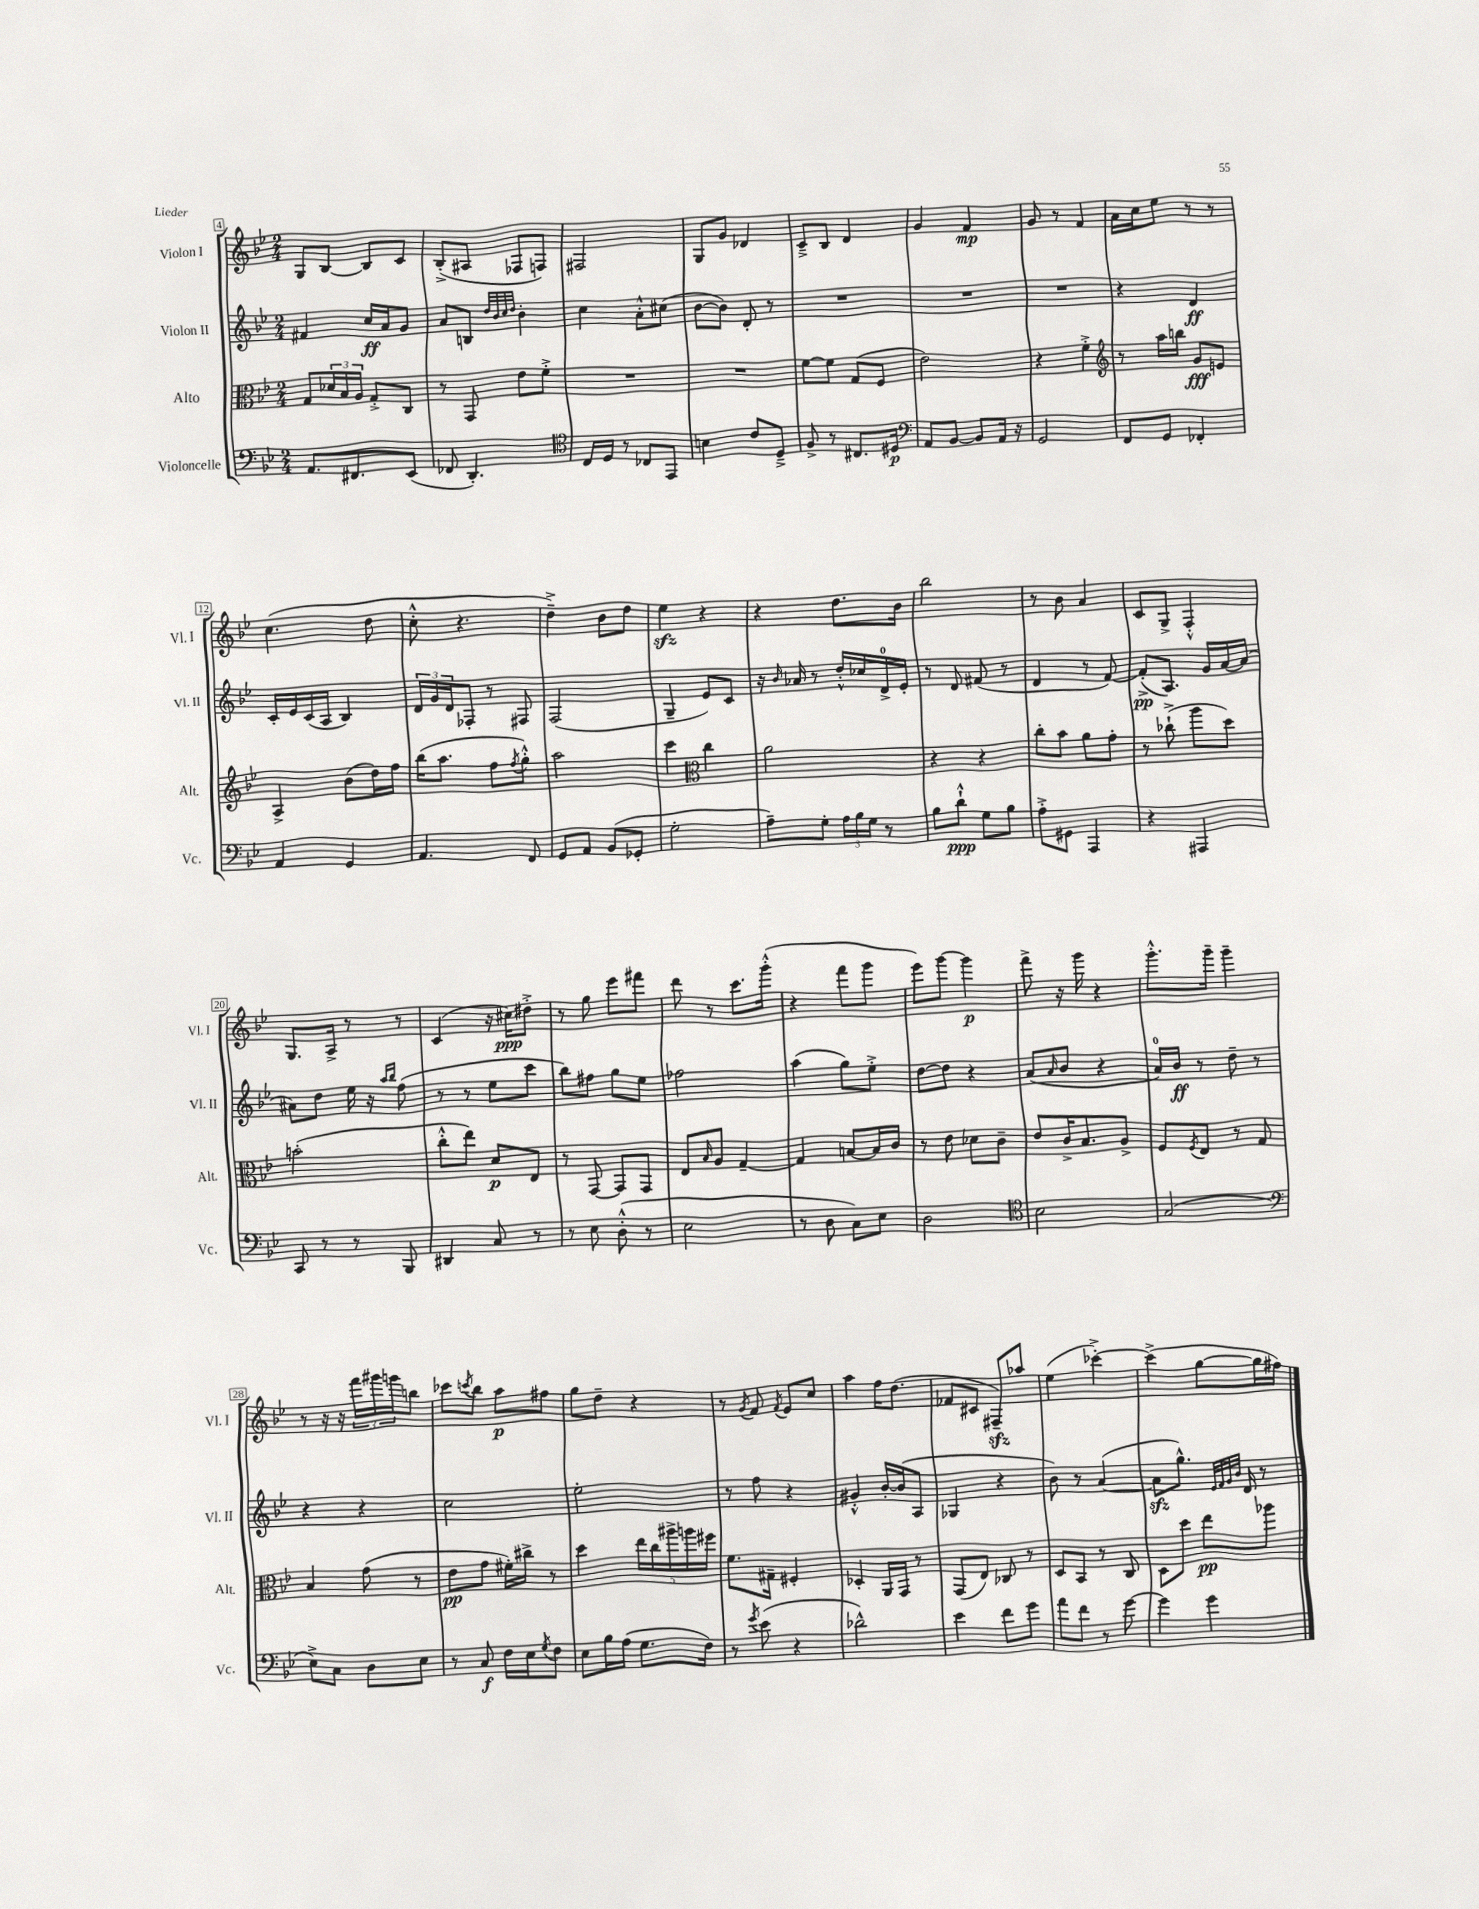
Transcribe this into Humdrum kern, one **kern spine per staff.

**kern	**dynam	**kern	**dynam	**kern	**dynam	**kern	**dynam
*part4	*part4	*part3	*part3	*part2	*part2	*part1	*part1
*staff4	*staff4	*staff3	*staff3	*staff2	*staff2	*staff1	*staff1
*I"Violoncelle	*	*I"Alto	*	*I"Violon II	*	*I"Violon I	*
*I'Vc.	*	*I'Alt.	*	*I'Vl. II	*	*I'Vl. I	*
*clefF4	*	*clefC3	*	*clefG2	*	*clefG2	*
*k[b-e-]	*	*k[b-e-]	*	*k[b-e-]	*	*k[b-e-]	*
*M2/4	*	*M2/4	*	*M2/4	*	*M2/4	*
=4	=4	=4	=4	=4	=4	=4	=4
8.AA/L	.	8G/L	.	4f#X/	.	8G/L	.
.	.	24d-X/L	.	.	.	[8B-/J	.
.	.	24B-/	.	.	.	.	.
8.FF#X/	.	.	.	.	.	.	.
.	.	24A/JJ	.	.	.	.	.
.	.	8G'^/L	.	16cc/LL	ff	8B-/L]	.
.	.	.	.	16a/J	.	.	.
(8EE-/J	.	8C/J	.	8g/J	.	8c/J	.
=5	=5	=5	=5	=5	=5	=5	=5
8FF-X/	.	8r	.	8a/L	.	(8B-'^/L	.
4.DD'/)	.	8GG/	.	8Bn/J	.	8A#X/J	.
.	.	.	.	32qqdd/LLL	.	.	.
.	.	.	.	32qqb-/	.	.	.
.	.	.	.	32qqcc/	.	.	.
.	.	.	.	32qqdd/JJJ	.	.	.
.	.	8e-\L	.	4b-'\	.	8F-X/L	.
.	.	8f'^\J	.	.	.	8Fn/J)	.
=6	=6	=6	=6	=6	=6	=6	=6
*clefC4	*	*	*	*	*	*	*
16C/LL	.	2r	.	4cc\	.	2F#X/	.
16D/JJ	.	.	.	.	.	.	.
8r	.	.	.	.	.	.	.
8C-X/L	.	.	.	8a'^^\L	.	.	.
8EE-/J	.	.	.	(8cc#X\J	.	.	.
=7	=7	=7	=7	=7	=7	=7	=7
4Bn\	.	2r	.	[8b-\L	.	8G/L	.
.	.	.	.	8b-\J])	.	8g/J	.
8c/L	.	.	.	8d'/	.	4d-X/	.
8D~^/J	.	.	.	8r	.	.	.
=8	=8	=8	=8	=8	=8	=8	=8
8F^/	.	[8f\L	.	2r	.	8c~^/L	.
8r	.	8f\J]	.	.	.	8B-/J	.
8.C#X/L	.	(8G/L	.	.	.	4d/	.
.	.	8F/J	.	.	.	.	.
16D#X/Jk	p	.	.	.	.	.	.
=9	=9	=9	=9	=9	=9	=9	=9
*clefF4	*	*	*	*	*	*	*
8AA/L	.	2e-\)	.	2r	.	4g/	.
[8BB-/J	.	.	.	.	.	.	.
8BB-/L]	.	.	.	.	.	4f/	mp
16AA/Jk	.	.	.	.	.	.	.
16r	.	.	.	.	.	.	.
=10	=10	=10	=10	=10	=10	=10	=10
2GG/	.	4r	.	2r	.	8g/	.
.	.	.	.	.	.	8r	.
.	.	4f'^\	.	.	.	4f/	.
=11	=11	=11	=11	=11	=11	=11	=11
*	*	*clefG2	*	*	*	*	*
8FF/L	.	8r	.	4r	.	16a\LL	.
.	.	.	.	.	.	16cc\J	.
8GG/J	.	16aa\LL	.	.	.	8ee-\J	.
.	.	16bbn\JJ	.	.	.	.	.
4FF-X'/	.	8g/L	fff	4d/	ff	8r	.
.	.	8en/J	.	.	.	8r	.
!!LO:LB:g=z
=12	=12	=12	=12	=12	=12	=12	=12
4AA/	.	4A^/	.	16c'/LL	.	(4.cc\	.
.	.	.	.	16e-/	.	.	.
.	.	.	.	(16c/	.	.	.
.	.	.	.	16A/JJ	.	.	.
4GG/	.	(8b-\L	.	4B-/)	.	.	.
.	.	16dd\L)	.	.	.	8dd\	.
.	.	16ff\JJ	.	.	.	.	.
=13	=13	=13	=13	=13	=13	=13	=13
4.AA/	.	(16bb-\KL	.	24d/LL	.	8cc'^^\	.
.	.	.	.	24g/	.	.	.
.	.	8.aa\J	.	.	.	.	.
.	.	.	.	24d/J	.	.	.
.	.	.	.	8F-X'/J	.	4.r	.
.	.	8ff\L	.	8r	.	.	.
.	.	8qff/	.	.	.	.	.
8FF/	.	8gg'^^\J)	.	8F#X/	.	.	.
=14	=14	=14	=14	=14	=14	=14	=14
8GG/L	.	2aa\	.	(2F/	.	4dd~^\)	.
8AA/J	.	.	.	.	.	.	.
(8BB-/L	.	.	.	.	.	8b-\L	.
8GG-X'/J	.	.	.	.	.	8dd\J	.
=15	=15	=15	=15	=15	=15	=15	=15
2G'\	.	4ccc\	.	4G~/	.	4ee-zz\	.
*	*	*clefC3	*	*	*	*	*
.	.	4cc\	.	8e-/L)	.	4r	.
.	.	.	.	8c/J	.	.	.
=16	=16	=16	=16	=16	=16	=16	=16
8A~\L)	.	2a\	.	16r	.	4r	.
.	.	.	.	16qqb-/	.	.	.
.	.	.	.	16a-X/	.	.	.
8G'\J	.	.	.	8r	.	.	.
24A\LL	.	.	.	16dd'^^/LL	.	8.dd\L	.
24B-\	.	.	.	.	.	.	.
.	.	.	.	16cc-X/	.	.	.
24G\JJ	.	.	.	.	.	.	.
8r	.	.	.	16d^/	.	.	.
.	.	.	.	16e-'/JJ	.	16b-\Jk	.
=17	=17	=17	=17	=17	=17	=17	=17
8B-\L	.	4r	.	8r	.	2bb-\	.
8d`^^\J	ppp	.	.	8d/	.	.	.
8G\L	.	4r	.	(8f#X/	.	.	.
8B-\J	.	.	.	8r	.	.	.
=18	=18	=18	=18	=18	=18	=18	=18
8A'^\L	.	8cc'\L	.	4d/	.	8r	.
8GG#X\J	.	8b-\J	.	.	.	8b-\	.
4AAA/	.	8a\L	.	8r	.	4a/	.
.	.	8g'\J	.	[8f/)	.	.	.
=19	=19	=19	=19	=19	=19	=19	=19
4r	.	8r	.	(8f'^/L]	pp	8c/L	.
.	.	(8cc-X`^\	.	8.A/J)	.	8G^/J	.
4AAA#X/	.	8aa\L	.	.	.	4F'^^/	.
.	.	.	.	16g/LL	.	.	.
.	.	8dd\J)	.	[16a/	.	.	.
.	.	.	.	(16a/JJ]	.	.	.
!!LO:LB:g=z
=20	=20	=20	=20	=20	=20	=20	=20
8CC/	.	(2bn'\	.	8a#X\L)	.	8.G/L	.
8r	.	.	.	8dd\J	.	.	.
.	.	.	.	.	.	16A^/Jk	.
8r	.	.	.	16ee-\	.	8r	.
.	.	.	.	16r	.	.	.
.	.	.	.	16qqaa/LL	.	.	.
.	.	.	.	16qqbb-/JJ	.	.	.
8BBB-/	.	.	.	(8ff\	.	8r	.
=21	=21	=21	=21	=21	=21	=21	=21
4DD#X/	.	8cc'^^\L	.	8r	.	(4c/	.
.	.	8ee-\J)	.	8r	.	.	.
8C/	.	8d/L	p	8ee-\L	.	16r	.
.	.	.	.	.	.	16cc#X\KL)	ppp
8r	.	8E-/J	.	8ccc\J	.	8dd#X'^\J	.
=22	=22	=22	=22	=22	=22	=22	=22
8r	.	8r	.	8bb-\L)	.	8r	.
8E-\	.	[8GG/	.	8ff#X\J	.	8gg\	.
(8D'^^\	.	8GG/L]	.	8gg\L	.	8eee-\L	.
8r	.	8GG/J	.	8ee-\J	.	8fff#X\J	.
=23	=23	=23	=23	=23	=23	=23	=23
2E-\	.	8E-/L	.	2ff-X\	.	8ddd\	.
.	.	16qqB-/	.	.	.	.	.
.	.	8A/J	.	.	.	8r	.
.	.	[4G~/	.	.	.	8.ccc\L	.
.	.	.	.	.	.	(16ggg'^^\Jk	.
=24	=24	=24	=24	=24	=24	=24	=24
8r	.	4G/]	.	(4aa\	.	4r	.
8D\	.	.	.	.	.	.	.
8C\L)	.	[8Bn/L	.	8gg\L)	.	8fff\L	.
8E-\J	.	16B/L]	.	8ee-'^\J	.	8ggg\J	.
.	.	16c/JJ	.	.	.	.	.
=25	=25	=25	=25	=25	=25	=25	=25
2D\	.	8r	.	[8dd\L	.	8eee-\L)	.
.	.	8e-\	.	8dd\J]	.	[8ggg\J	.
.	.	8d-X\L	.	4r	.	4ggg\]	p
.	.	8c~\J	.	.	.	.	.
=26	=26	=26	=26	=26	=26	=26	=26
*clefC4	*	*	*	*	*	*	*
2B-\	.	8e-/L	.	(8a/L	.	8fff^\	.
.	.	.	.	16qqa/	.	.	.
.	.	16c^/K	.	8b-/J	.	16r	.
.	.	8.B-/	.	.	.	16ggg\	.
.	.	.	.	4r	.	4r	.
.	.	8A^/J	.	.	.	.	.
=27	=27	=27	=27	=27	=27	=27	=27
(2G/	.	8F/L	.	16a/LL)	.	8.ggg'^^\L	.
.	.	.	.	16b-/JJ	ff	.	.
.	.	8qF/	.	.	.	.	.
.	.	8E-/J	.	8r	.	.	.
.	.	.	.	.	.	16ggg~\Jk	.
.	.	8r	.	8dd~\	.	4ggg~\	.
.	.	8G/	.	8r	.	.	.
!!LO:LB:g=z
=28	=28	=28	=28	=28	=28	=28	=28
*clefF4	*	*	*	*	*	*	*
8E-^\L)	.	4B-/	.	4r	.	8r	.
8C\J	.	.	.	.	.	16r	.
.	.	.	.	.	.	16r	.
8D\L	.	(8g\	.	4r	.	24fff\LL	.
.	.	.	.	.	.	24ggg#X\	.
.	.	.	.	.	.	24gggn\J	.
8E-\J	.	8r	.	.	.	8bbn\J	.
=29	=29	=29	=29	=29	=29	=29	=29
8r	.	8e-\L	pp	2cc\	.	8ccc-X\L	.
.	.	.	.	.	.	8qcccn/	.
8C/	f	8g\J	.	.	.	8bb-\J	.
16F\LL	.	16f#X'\LL)	.	.	.	8aa\L	p
16E-\J	.	16cc#X^\JJ	.	.	.	.	.
8qG/	.	.	.	.	.	.	.
8F\J	.	8r	.	.	.	8ff#X\J	.
=30	=30	=30	=30	=30	=30	=30	=30
8E-\L	.	4dd\	.	2ee-'\	.	8gg\L	.
16B-\L	.	.	.	.	.	8dd~\J	.
(16A\JJ	.	.	.	.	.	.	.
8.G\L	.	20ee-\LL	.	.	.	4r	.
.	.	20cc\	.	.	.	.	.
.	.	20aa#X^\	.	.	.	.	.
.	.	20aan\	.	.	.	.	.
16F\Jk)	.	.	.	.	.	.	.
.	.	20ff#X\JJ	.	.	.	.	.
=31	=31	=31	=31	=31	=31	=31	=31
8r	.	8.f\L	.	8r	.	8r	.
8qg/	.	.	.	.	.	8qg/	.
(8e-\	.	.	.	8ff\	.	8f/	.
.	.	16G#X~\Jk	.	.	.	.	.
.	.	.	.	.	.	8qf/	.
4r	.	4F#X'/	.	4r	.	8e-/L	.
.	.	.	.	.	.	8cc/J	.
=32	=32	=32	=32	=32	=32	=32	=32
2d-X^^\)	.	4D-X'/	.	4g#X'^^/	.	4aa\	.
.	.	16AA/LL	.	[16b-'/LL	.	16ff\KL	.
.	.	16GG/JJ	.	(16b-/J]	.	(8.dd\J	.
.	.	8r	.	8A/J	.	.	.
=33	=33	=33	=33	=33	=33	=33	=33
4e-\	.	(8GG/L	.	4G-X/	.	8f-X/L	.
.	.	8E-/J)	.	.	.	8c#X/J	.
8f\L	.	8C-X/	.	4r	.	8F#Xzz~/L)	.
8g\J	.	8r	.	.	.	8aa-X/J	.
=34	=34	=34	=34	=34	=34	=34	=34
8a\L	.	8D/L	.	8b-\)	.	(4ee-\	.
8f\J	.	8BB-/J	.	8r	.	.	.
8r	.	8r	.	([4a/	.	[4ccc-X'^\)	.
[8g\	.	8C/	.	.	.	.	.
=35	=35	=35	=35	=35	=35	=35	=35
4g\]	.	8D\L	.	8azz\L]	.	(4ccc-^\]	.
.	.	8dd\J	.	8.gg^^\J)	.	.	.
4g\	.	8ee-\L	pp	.	.	[8gg\L	.
.	.	.	.	32qqe-/LLL	.	.	.
.	.	.	.	32qqf/	.	.	.
.	.	.	.	32qqg/	.	.	.
.	.	.	.	32qqb-/JJJ	.	.	.
.	.	.	.	16d/	.	.	.
.	.	8aa-X\J	.	8r	.	16gg\L]	.
.	.	.	.	.	.	16ff#X\JJ)	.
==	==	==	==	==	==	==	==
*-	*-	*-	*-	*-	*-	*-	*-
